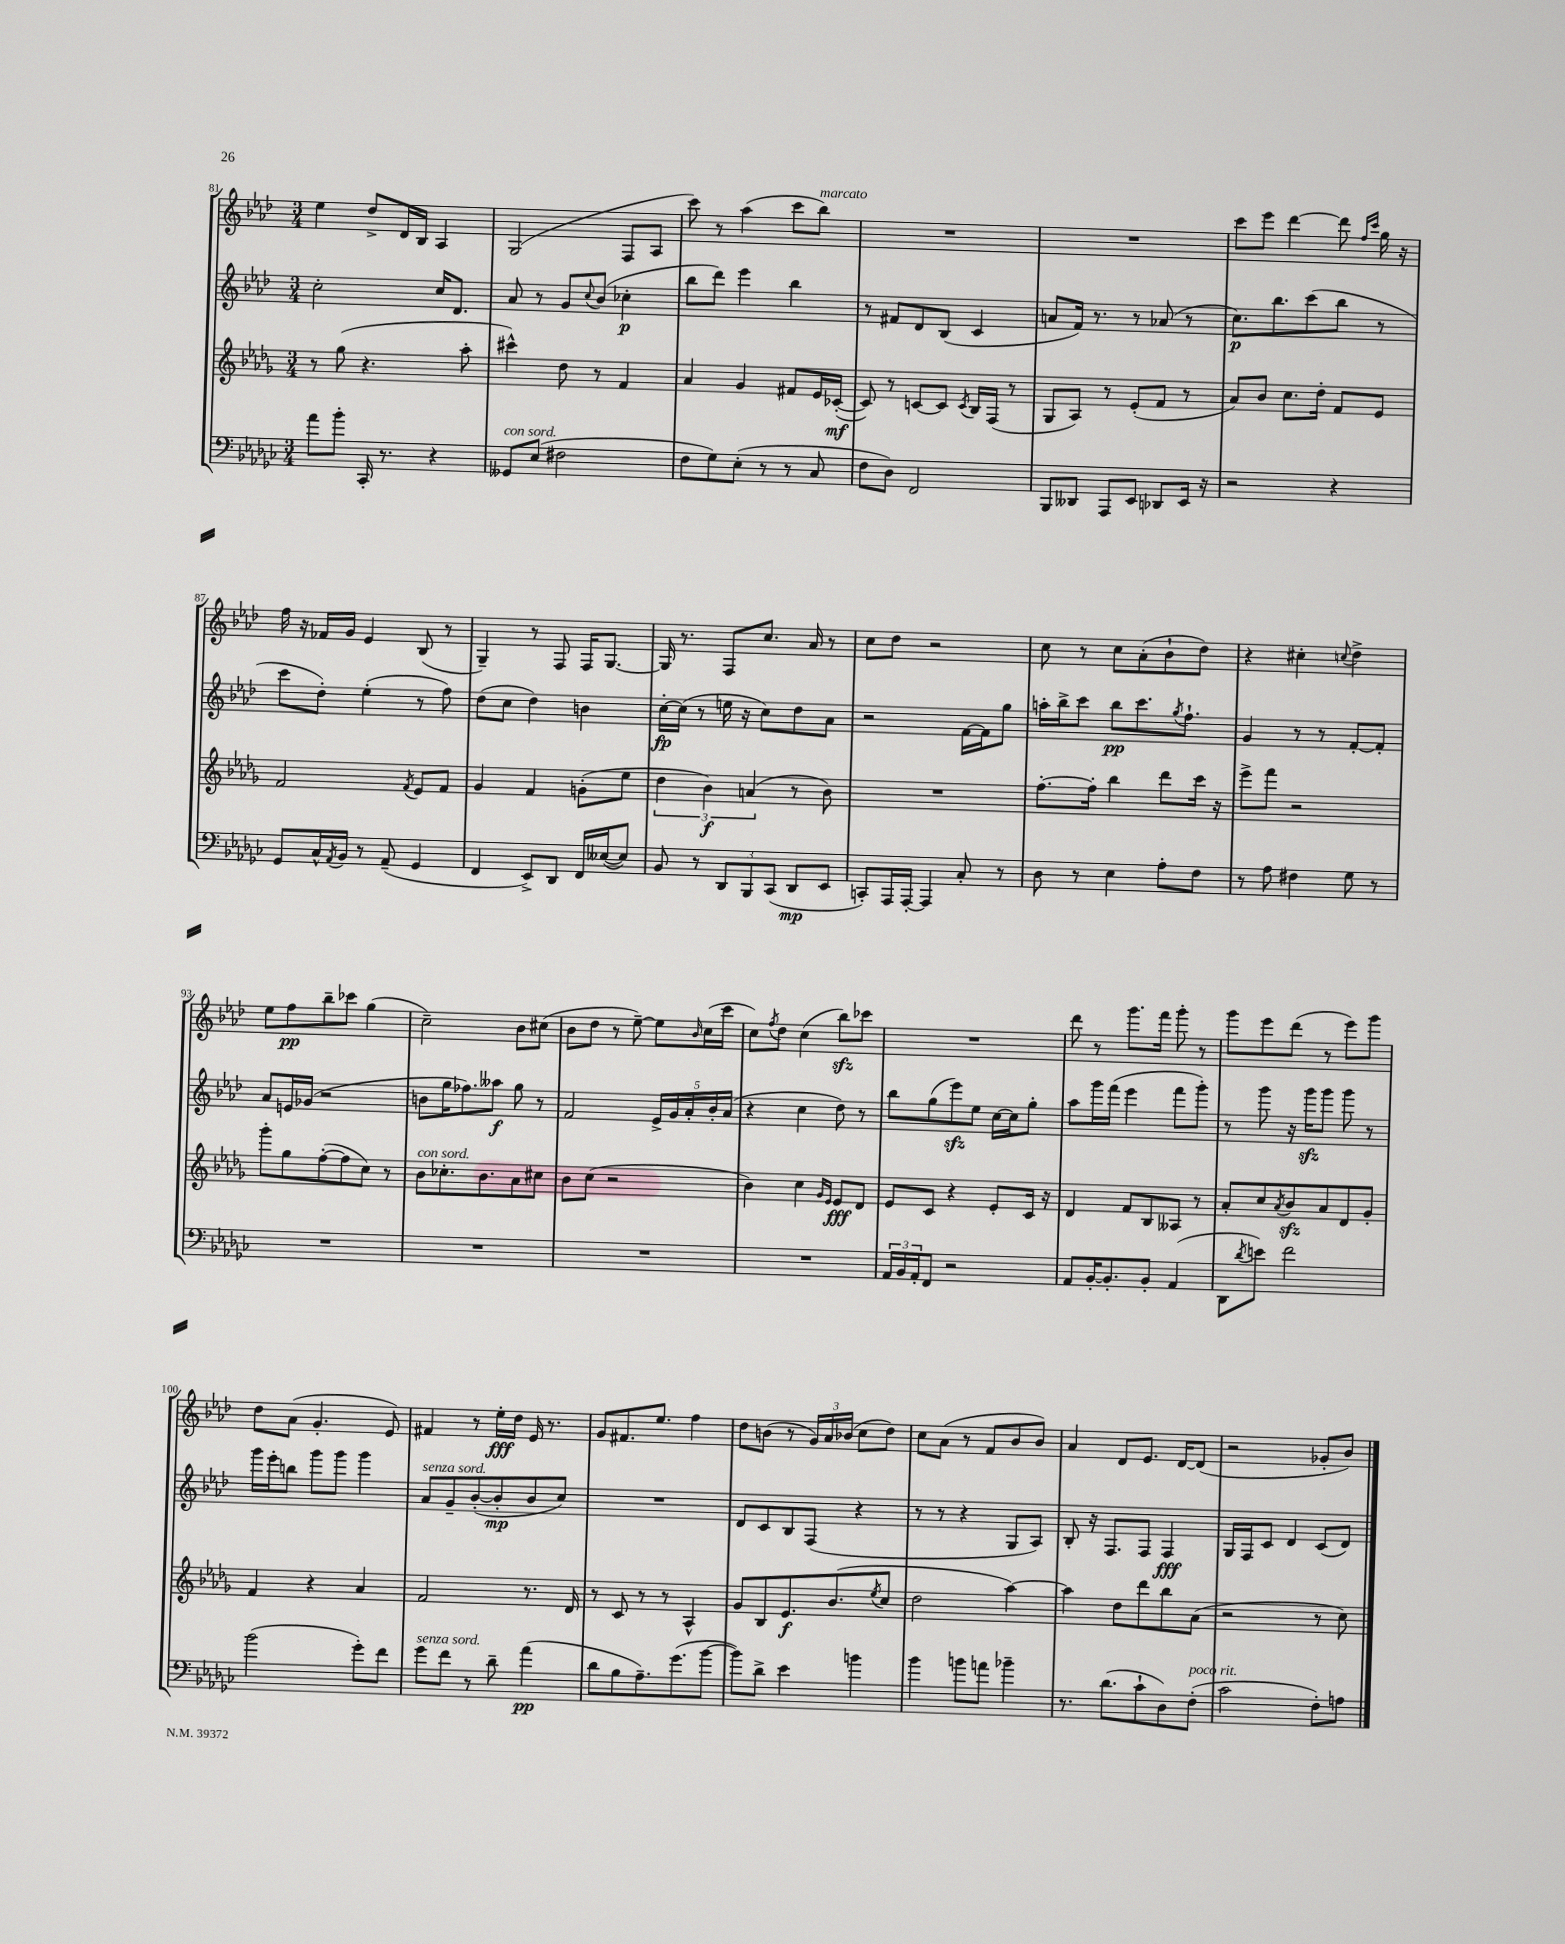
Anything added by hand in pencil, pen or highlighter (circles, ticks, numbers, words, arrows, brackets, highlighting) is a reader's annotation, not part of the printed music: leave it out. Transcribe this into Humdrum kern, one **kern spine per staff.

**kern	**dynam	**kern	**dynam	**kern	**dynam	**kern	**dynam
*part4	*part4	*part3	*part3	*part2	*part2	*part1	*part1
*staff4	*staff4	*staff3	*staff3	*staff2	*staff2	*staff1	*staff1
*clefF4	*	*clefG2	*	*clefG2	*	*clefG2	*
*k[b-e-a-d-g-c-]	*	*k[b-e-a-d-g-]	*	*k[b-e-a-d-]	*	*k[b-e-a-d-]	*
*M3/4	*	*M3/4	*	*M3/4	*	*M3/4	*
=81	=81	=81	=81	=81	=81	=81	=81
8a-\L	.	8r	.	2cc'\	.	4ee-\	.
8b-'\J	.	(8gg-\	.	.	.	.	.
16CC-'/	.	4.r	.	.	.	8dd-^/L	.
8.r	.	.	.	.	.	.	.
.	.	.	.	.	.	16d-/L	.
.	.	.	.	.	.	16B-/JJ	.
4r	.	.	.	16cc/KL	.	4A-/	.
.	.	.	.	8.d-/J	.	.	.
.	.	8aa-'\	.	.	.	.	.
=82	=82	=82	=82	=82	=82	=82	=82
!LO:TX:a:i:t=con sord.	!	!	!	!	!	!	!
8GG--X/L	.	4ccc#X^^\)	.	8a-/	.	(2G/	.
(8E-/J	.	.	.	8r	.	.	.
2F#X\	.	8dd-\	.	8g/L	.	.	.
.	.	.	.	8qqcc/	.	.	.
.	.	8r	.	(8b-/J	.	.	.
.	.	4f/	.	4cc-X'\	p	8F/L	.
.	.	.	.	.	.	8A-/J	.
=83	=83	=83	=83	=83	=83	=83	=83
8F\L	.	4a-/	.	8bb-\L	.	8ccc\)	.
8G-\)	.	.	.	8ddd-\J)	.	8r	.
(8E-'\J	.	4g-/	.	4eee-\	.	(4aa-\	.
8r	.	.	.	.	.	.	.
8r	.	8f#X/L	.	4bb-\	.	8ccc\L	.
!	!	!	!	!	!	!LO:TX:a:i:t=marcato	!
8C-/	.	16e-/L	.	.	.	8bb-\J)	.
.	.	([16c-X'/JJ	mf	.	.	.	.
=84	=84	=84	=84	=84	=84	=84	=84
8F\L	.	8c-/])	.	8r	.	2.r	.
8D-\J)	.	8r	.	8f#X/L	.	.	.
2FF/	.	[8cn/L	.	8d-/	.	.	.
.	.	8c/J]	.	(8B-/J	.	.	.
.	.	8qc/	.	.	.	.	.
.	.	16B-/LL	.	4c/	.	.	.
.	.	(16F/JJ	.	.	.	.	.
.	.	8r	.	.	.	.	.
=85	=85	=85	=85	=85	=85	=85	=85
8BBB-/L	.	8G-/L	.	8an/L	.	2.r	.
8DD--X/J	.	8A-/J)	.	16f/Jk)	.	.	.
.	.	.	.	8.r	.	.	.
8AAA-/L	.	8r	.	.	.	.	.
8EE-/J	.	(8e-'/L	.	8r	.	.	.
8DD-X/L	.	8f/J	.	(8a-X/	.	.	.
16EE-/Jk	.	8r	.	8r	.	.	.
16r	.	.	.	.	.	.	.
=86	=86	=86	=86	=86	=86	=86	=86
2r	.	8a-/L)	.	8.cc\L)	p	8ccc\L	.
.	.	8b-/J	.	.	.	8eee-\J	.
.	.	.	.	8.bb-\	.	.	.
.	.	8.cc\L	.	.	.	[4ddd-\	.
.	.	.	.	(8ccc\	.	.	.
.	.	16dd-'\Jk	.	.	.	.	.
4r	.	8f/L	.	8bb-\J	.	8ddd-\]	.
.	.	.	.	.	.	16qqff/LL	.
.	.	.	.	.	.	16qqccc/JJ	.
.	.	8e-/J	.	8r	.	16gg\	.
.	.	.	.	.	.	16r	.
!!LO:LB:g=z
=87	=87	=87	=87	=87	=87	=87	=87
8GG-/L	.	2f/	.	8ccc\L	.	16ff\	.
.	.	.	.	.	.	16r	.
16C-^^/L	.	.	.	8dd-'\J)	.	16f-X/LL	.
8qAA-/	.	.	.	.	.	.	.
16BB-/JJ	.	.	.	.	.	16g/JJ	.
8r	.	.	.	(4ee-'\	.	4e-/	.
(8AA-~/	.	.	.	.	.	.	.
.	.	8qf/	.	.	.	.	.
4GG-/	.	8e-/L	.	8r	.	(8B-/	.
.	.	8f/J	.	8ff\)	.	8r	.
=88	=88	=88	=88	=88	=88	=88	=88
4FF/	.	4g-/	.	(8dd-\L	.	4G~/)	.
.	.	.	.	8cc\J	.	.	.
8EE-^/L)	.	4f/	.	4dd-\)	.	8r	.
8DD-/J	.	.	.	.	.	8F/	.
16FF/LL	.	(8gn'\L	.	4bn\	.	16F/KL	.
([16E--X/J	.	.	.	.	.	[8.G/J	.
8E--/J])	.	8ee-\J	.	.	.	.	.
=89	=89	=89	=89	=89	=89	=89	=89
8BB-/	.	6dd-\	.	[16cc'\LL	fp	16G/]	.
.	.	.	.	(16cc\JJ]	.	8.r	.
8r	.	.	.	8r	.	.	.
.	.	6b-\)	f	.	.	.	.
12DD-/L	.	.	.	16een\	.	8F/L	.
.	.	.	.	16r	.	.	.
12BBB-/	.	(6an/	.	.	.	.	.
.	.	.	.	8cc\L)	.	8.cc/J	.
(12CC-/J	.	.	.	.	.	.	.
8DD-/L	mp	8r	.	8dd-\	.	.	.
.	.	.	.	.	.	16a-/	.
8EE-/J	.	8b-\)	.	8a-\J	.	8r	.
=90	=90	=90	=90	=90	=90	=90	=90
8CCn'/L)	.	2.r	.	2r	.	8cc\L	.
16AAA-/L	.	.	.	.	.	8dd-\J	.
[16AAA-'/JJ	.	.	.	.	.	.	.
4AAA-/]	.	.	.	.	.	2r	.
8C-'/	.	.	.	[16f\LL	.	.	.
.	.	.	.	16f\J]	.	.	.
8r	.	.	.	8gg\J	.	.	.
=91	=91	=91	=91	=91	=91	=91	=91
8D-\	.	[8.ff'\L	.	16aan'\LL	.	8cc\	.
.	.	.	.	16bb-^\J	.	.	.
8r	.	.	.	8ccc\J	.	8r	.
.	.	16ff'\Jk]	.	.	.	.	.
4E-\	.	4bb-\	.	8bb-\L	pp	8cc\L	.
.	.	.	.	8.ccc\	.	(8a-'\	.
8A-'\L	.	8ddd-\L	.	.	.	8b-`\	.
.	.	.	.	8qgg/	.	.	.
.	.	.	.	8.ff`\J	.	.	.
8F\J	.	16ccc\Jk	.	.	.	8dd-\J)	.
.	.	16r	.	.	.	.	.
=92	=92	=92	=92	=92	=92	=92	=92
8r	.	8eee-^\L	.	4g/	.	4r	.
8A-\	.	8fff\J	.	.	.	.	.
4F#X\	.	2r	.	8r	.	4cc#X'\	.
.	.	.	.	8r	.	.	.
.	.	.	.	.	.	8qqccn/	.
8G-\	.	.	.	[8f'/L	.	4dd-^\	.
8r	.	.	.	8f'/J]	.	.	.
!!LO:LB:g=z
=93	=93	=93	=93	=93	=93	=93	=93
2.r	.	8ggg-'\L	.	8a-/L	.	8ee-\L	.
.	.	8gg-\	.	16en/L	.	8ff\	pp
.	.	.	.	(16g-X/JJ	.	.	.
.	.	([8ff'\	.	2r	.	8bb-~\	.
.	.	8ff\]	.	.	.	8ccc-X\J	.
.	.	8cc\J)	.	.	.	(4gg\	.
.	.	8r	.	.	.	.	.
=94	=94	=94	=94	=94	=94	=94	=94
!	!	!LO:TX:a:i:t=con sord.	!	!	!	!	!
2.r	.	8b-\L	.	8bn\L	.	2cc~\)	.
.	.	8.cc-X'\	.	16gg\K	.	.	.
.	.	.	.	8.ff-X\)	.	.	.
.	.	8.b-\	.	.	.	.	.
.	.	.	.	8aa--X\J	f	.	.
.	.	8a-\	.	8gg\	.	8b-\L	.
.	.	8cc#X\J	.	8r	.	(8cc#X\J	.
=95	=95	=95	=95	=95	=95	=95	=95
2.r	.	8b-\L	.	2f/	.	8b-\L	.
.	.	(8cc\J	.	.	.	8dd-\J	.
.	.	2r	.	.	.	8r	.
.	.	.	.	.	.	[8ee-~\)	.
.	.	.	.	20e-^/LL	.	8ee-\L]	.
.	.	.	.	20g/	.	.	.
.	.	.	.	20a-'/	.	.	.
.	.	.	.	.	.	16qqb-/	.
.	.	.	.	.	.	(16cc\L	.
.	.	.	.	20b-'/	.	.	.
.	.	.	.	.	.	16ccc\JJ	.
.	.	.	.	(20a-/JJ	.	.	.
=96	=96	=96	=96	=96	=96	=96	=96
2.r	.	4b-\)	.	4r	.	8cc\L)	.
.	.	.	.	.	.	8qff/	.
.	.	.	.	.	.	8dd-\J	.
.	.	4cc\	.	4cc\	.	(4cc\	.
.	.	16qqg-/LL	.	.	.	.	.
.	.	16qqe-/JJ	.	.	.	.	.
.	.	8e-/L	fff	8dd-\)	.	8bb-zz\L)	.
.	.	8d-/J	.	8r	.	8ccc-X\J	.
=97	=97	=97	=97	=97	=97	=97	=97
24AA-/LL	.	8e-/L	.	8bb-\L	.	2.r	.
24BB-/	.	.	.	.	.	.	.
24AA-'/J	.	.	.	.	.	.	.
8FF/J	.	8c/J	.	(8gg\	.	.	.
2r	.	4r	.	8eee-zz\)	.	.	.
.	.	.	.	8ee-\J	.	.	.
.	.	8e-'/L	.	[16cc\LL	.	.	.
.	.	.	.	16cc\J]	.	.	.
.	.	16c/Jk	.	8gg'\J	.	.	.
.	.	16r	.	.	.	.	.
=98	=98	=98	=98	=98	=98	=98	=98
8AA-/L	.	4d-/	.	8aa-\L	.	8ddd-\	.
[16BB-'/K	.	.	.	16ggg\L	.	8r	.
8.BB-'/]	.	.	.	(16fff\JJ	.	.	.
.	.	8f/L	.	4eee-\	.	8.ggg\L	.
8BB-'/J	.	8B-/	.	.	.	.	.
.	.	.	.	.	.	16fff\Jk	.
(4AA-/	.	8A--X/J	.	8fff\L	.	8ggg'\	.
.	.	8r	.	8ggg'\J)	.	8r	.
=99	=99	=99	=99	=99	=99	=99	=99
8DD-\L	.	8a-'/L	.	8r	.	8ggg\L	.
8qd-/	.	.	.	.	.	.	.
8en\J)	.	8cc/	.	8ggg\	.	8eee-\	.
.	.	8qa-/	.	.	.	.	.
2f\	.	8b-zz/	.	16r	.	(8ddd-\J	.
.	.	.	.	16gggzz\KL	.	.	.
.	.	8a-/	.	8ggg\J	.	8r	.
.	.	8d-/	.	8ggg\	.	8eee-\L)	.
.	.	8g-'/J	.	8r	.	8ggg\J	.
!!LO:LB:g=z
=100	=100	=100	=100	=100	=100	=100	=100
(2b-\	.	4f/	.	16ggg\LL	.	8dd-\L	.
.	.	.	.	16eee-'\J	.	.	.
.	.	.	.	8bbn\J	.	(8a-\J	.
.	.	4r	.	8ggg\L	.	4.g'/	.
.	.	.	.	8ggg\J	.	.	.
8g-'\L)	.	4a-/	.	4ggg\	.	.	.
8f\J	.	.	.	.	.	8e-/)	.
=101	=101	=101	=101	=101	=101	=101	=101
!	!	!	!	!LO:TX:a:i:t=senza sord.	!	!	!
!LO:TX:a:i:t=senza sord.	!	!	!	!	!	!	!
8g-\L	.	2f/	.	8a-/L	.	4f#X/	.
8f\J	.	.	.	8g~/	.	.	.
8r	.	.	.	([8b-'/	.	8r	.
8d-~\	.	.	.	8b-'/]	mp	16ee-'\LL	fff
.	.	.	.	.	.	16dd-\JJ	.
(4a-\	pp	8.r	.	8b-/	.	16e-/	.
.	.	.	.	.	.	8.r	.
.	.	.	.	8cc/J)	.	.	.
.	.	16d-/	.	.	.	.	.
=102	=102	=102	=102	=102	=102	=102	=102
8d-\L	.	8r	.	2.r	.	8g/L	.
8B-\	.	8c/	.	.	.	8.f#X/	.
8.A-~\)	.	8r	.	.	.	.	.
.	.	.	.	.	.	8.ee-/J	.
.	.	8r	.	.	.	.	.
(8.g-\	.	.	.	.	.	.	.
.	.	4A-^^/	.	.	.	4ff\	.
[8b-\J	.	.	.	.	.	.	.
=103	=103	=103	=103	=103	=103	=103	=103
8b-\L])	.	8g-/L	.	8d-/L	.	8dd-\L	.
8d-^\J	.	8B-/	.	8c/	.	(8bn\J	.
4e-\	.	8.e-/	f	8B-/	.	8r	.
.	.	.	.	(8F/J	.	24g/LL)	.
.	.	.	.	.	.	24a-/	.
.	.	(8.b-/	.	.	.	.	.
.	.	.	.	.	.	(24b-X/JJ	.
4bn\	.	.	.	4r	.	8cc\L	.
.	.	8qee-/	.	.	.	.	.
.	.	8cc/J	.	.	.	8dd-\J)	.
=104	=104	=104	=104	=104	=104	=104	=104
4b-\	.	2dd-\	.	8r	.	8cc\L	.
.	.	.	.	8r	.	(8a-\J	.
8bn\L	.	.	.	4r	.	8r	.
8an\J	.	.	.	.	.	8f/L	.
4b-X~\	.	[4aa-\)	.	8G/L	.	8b-/	.
.	.	.	.	8A-/J)	.	8b-/J)	.
=105	=105	=105	=105	=105	=105	=105	=105
8.r	.	4aa-\]	.	8B-'/	.	4a-/	.
.	.	.	.	16r	.	.	.
(8.d-\L	.	.	.	8.F/L	.	.	.
.	.	8dd-\L	.	.	.	8d-/L	.
8c-`\	.	8ddd-\	.	8F/J	.	8.e-/J	.
8D-\)	.	8bb-\	.	4F/	fff	.	.
.	.	.	.	.	.	[16d-/KL	.
!LO:TX:a:i:t=poco rit.	!	!	!	!	!	!	!
(8F'\J	.	(8a-\J	.	.	.	(8d-/J]	.
=106	=106	=106	=106	=106	=106	=106	=106
2c-\	.	2r	.	16G/LL	.	2r	.
.	.	.	.	16F/J	.	.	.
.	.	.	.	8c/J	.	.	.
.	.	.	.	4d-/	.	.	.
8F'\L)	.	8r	.	(8c/L	.	8g-X'/L	.
8An\J	.	8cc\)	.	8d-/J)	.	8b-/J)	.
==	==	==	==	==	==	==	==
*-	*-	*-	*-	*-	*-	*-	*-
